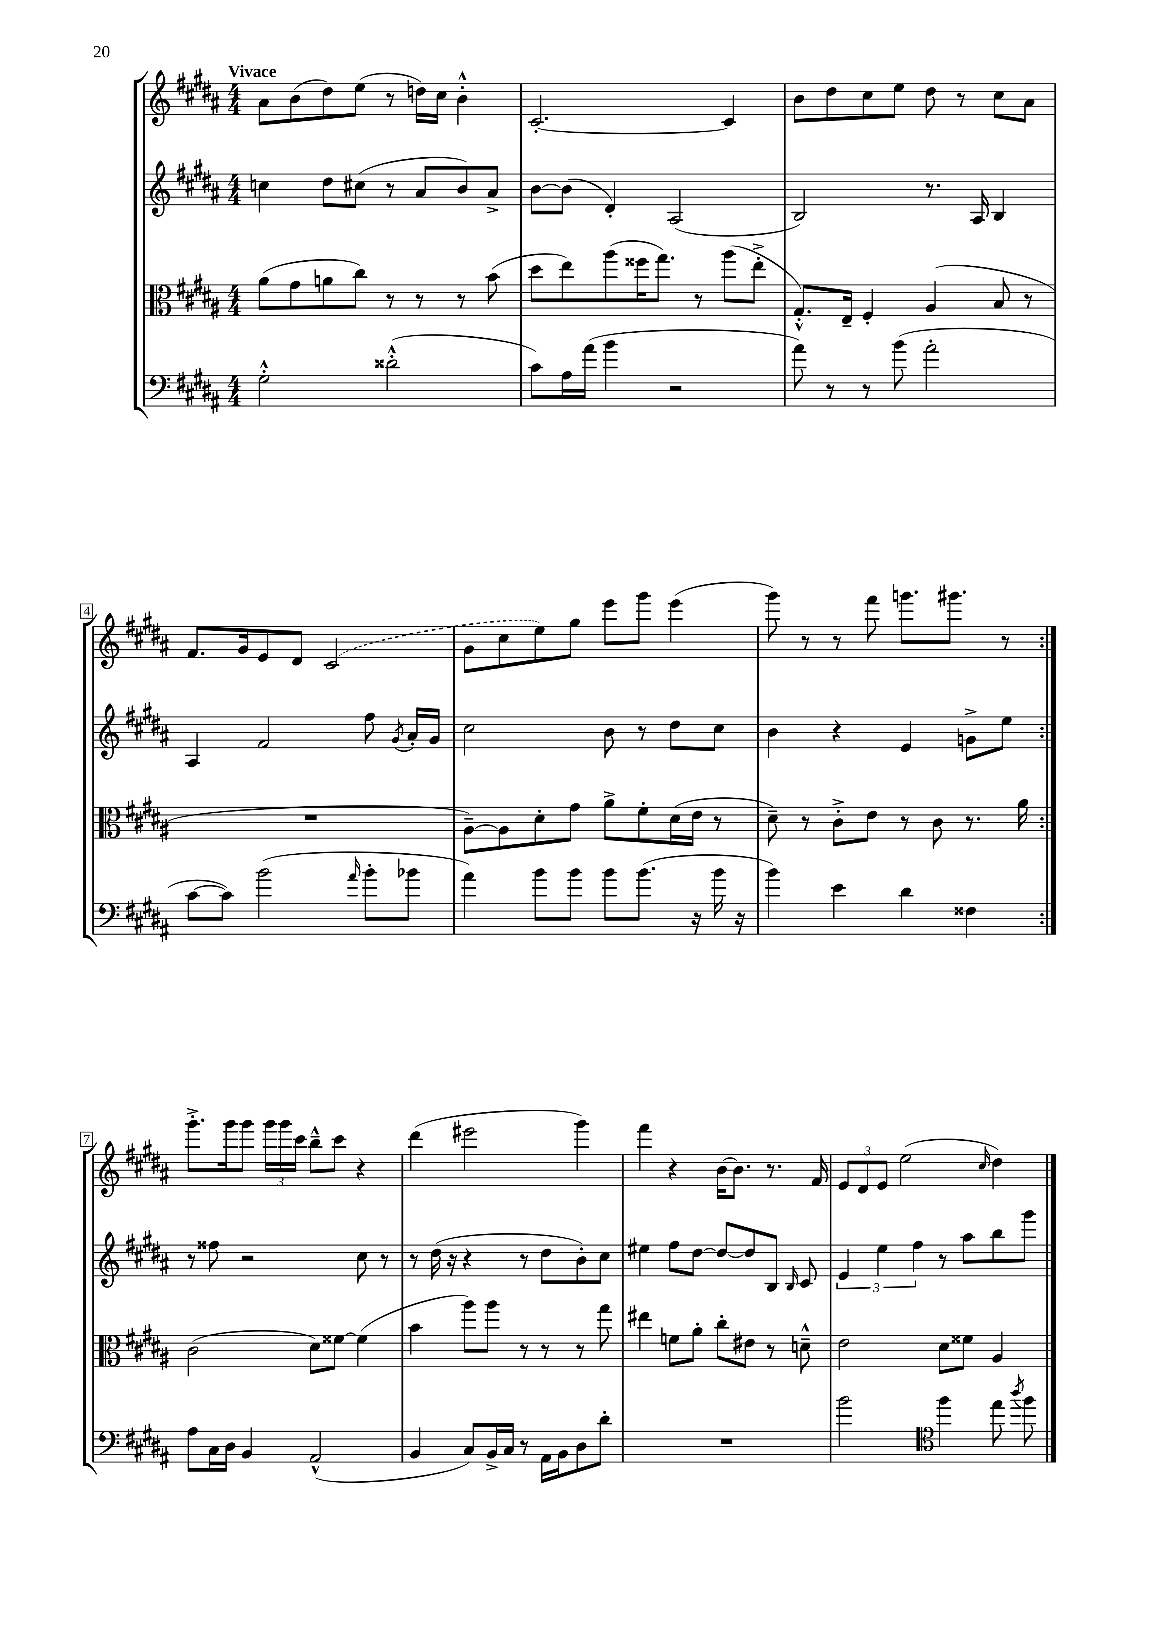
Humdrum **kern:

**kern	**kern	**kern	**kern
*part4	*part3	*part2	*part1
*staff4	*staff3	*staff2	*staff1
*clefF4	*clefC3	*clefG2	*clefG2
*k[f#c#g#d#a#]	*k[f#c#g#d#a#]	*k[f#c#g#d#a#]	*k[f#c#g#d#a#]
*M4/4	*M4/4	*M4/4	*M4/4
=1	=1	=1	=1
!	!	!	!LO:TX:a:B:t=Vivace
2G#'^^\	(8a#\L	4ccn\	8a#\L
.	8g#\	.	(8b\
.	8an\	8dd#\L	8dd#\)
.	8cc#\J)	(8cc#X\J	(8ee\J
(2d##X'^^\	8r	8r	8r
.	8r	8a#/L	16ddn\LL)
.	.	.	16cc#\JJ
.	8r	8b/)	4b'^^\
.	(8b\	8a#^/J	.
=2	=2	=2	=2
8c#\L)	8dd#\L	[8b\L	[2.c#'/
16A#\L	8ee\)	(8b\J]	.
(16a#\JJ	.	.	.
4b\	(8aa#\	4d#'/)	.
.	16ff##X\K	.	.
.	8.gg#\J)	.	.
2r	.	(2A#/	.
.	8r	.	.
.	(8aa#\L	.	4c#/]
.	8ee'^\J	.	.
=3	=3	=3	=3
8a#\)	8.G#'^^/L)	2B/)	8b\L
8r	.	.	8dd#\
.	16E~/Jk	.	.
8r	4F#'/	.	8cc#\
(8b\	.	.	8ee\J
2a#'\	(4A#/	8.r	8dd#\
.	.	.	8r
.	.	16A#/	.
.	8B/	4B/	8cc#\L
.	8r	.	8a#\J
!!LO:LB:g=z
=4	=4	=4	=4
[8c#\L	1r	4A#/	8.f#/L
8c#\J])	.	.	.
.	.	.	16g#/k
(2b\	.	2f#/	8e/
.	.	.	8d#/J
.	.	.	(2c#/
16qqa#/	.	.	.
8b'\L	.	8ff#\	.
.	.	8qg#/	.
8b-X\J	.	16a#'/LL	.
.	.	16g#/JJ	.
=5	=5	=5	=5
4a#\)	[8A#~\L)	2cc#\	8g#\L
.	8A#\]	.	8cc#\
8b\L	8d#'\	.	8ee\)
8b\J	8g#\J	.	8gg#\J
8b\L	8a#^\L	8b\	8eee\L
(8.b\J	8f#'\	8r	8ggg#\J
.	(16d#\L	8dd#\L	(4eee\
16r	16e\JJ	.	.
16b\	8r	8cc#\J	.
16r	.	.	.
=6	=6	=6	=6
4b\)	8d#~\)	4b\	8ggg#\)
.	8r	.	8r
4e\	8c#'^\L	4r	8r
.	8e\J	.	8fff#\
4d#\	8r	4e/	8.gggn\L
.	8c#\	.	.
.	.	.	8.ggg#X\J
4F##X\	8.r	8gn^\L	.
.	.	8ee\J	8r
.	16a#\	.	.
!!LO:LB:g=z
=7:|!	=7:|!	=7:|!	=7:|!
8A#\L	(2c#\	8r	8.ggg#'^\L
16C#\L	.	8ff##X\	.
16D#\JJ	.	.	16ggg#\k
4BB/	.	2r	8ggg#\J
.	.	.	24ggg#\LL
.	.	.	24ggg#\
.	.	.	24ccc#\JJ
(2AA#^^/	8d#\L)	.	8bb~^^\L
.	[8f##X\J	.	8ccc#\J
.	(4f##\]	8cc#\	4r
.	.	8r	.
=8	=8	=8	=8
4BB/	4b\	8r	(4ddd#\
.	.	(16dd#\	.
.	.	16r	.
8C#/L)	8aa#\L)	4r	2eee#X\
16BB^/L	8aa#\J	.	.
16C#/JJ	.	.	.
8r	8r	8r	.
16AA#\LL	8r	8dd#\L	.
16BB\J	.	.	.
8D#\	8r	8b'\)	4ggg#\)
8d#'\J	8gg#\	8cc#\J	.
=9	=9	=9	=9
1r	4ee#X\	4ee#X\	4fff#\
.	8fn\L	8ff#\L	4r
.	8a#'\J	[8dd#\J	.
.	8cc#'\L	8dd#/L_	[16b\KL
.	.	.	8.b\J]
.	8e#X\J	8dd#/]	.
.	8r	8B/J	8.r
.	.	16qqB/	.
.	8dn~^^\	8c#/	.
.	.	.	16f#/
=10	=10	=10	=10
2b\	2e\	6e/	12e/L
.	.	.	12d#/
.	.	6ee\	12e/J
.	.	.	(2ee\
.	.	6ff#\	.
*clefC4	*	*	*
4ff#\	8d#\L	8r	.
.	8f##X\J	8aa#\L	.
.	.	.	16qqcc#/
8ee\	4A#/	8bb\	4dd#\)
8qaa#/	.	.	.
8ff#\	.	8ggg#\J	.
==	==	==	==
*-	*-	*-	*-
